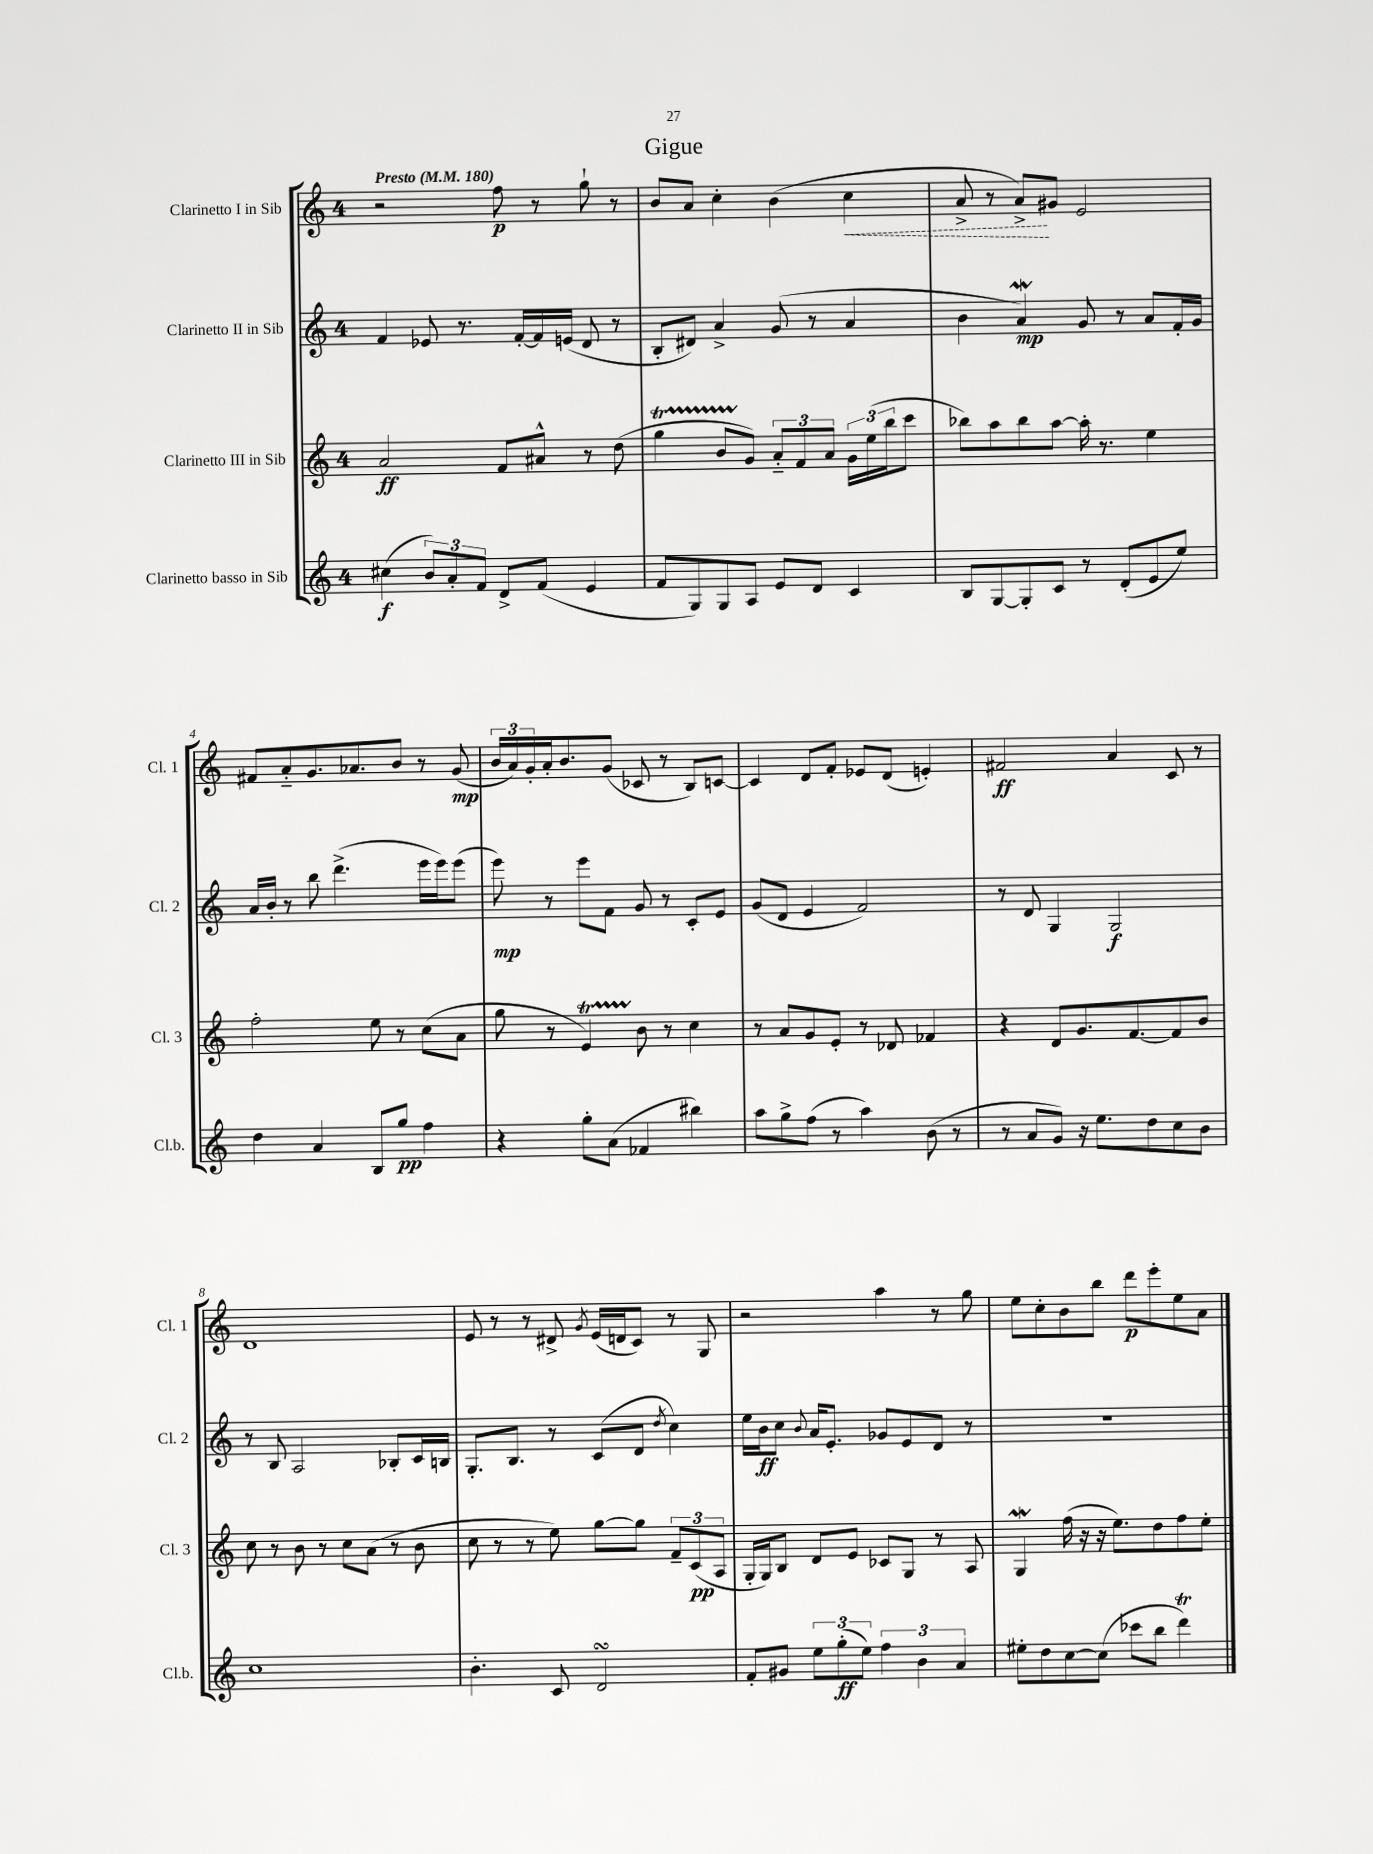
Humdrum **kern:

**kern	**kern	**kern	**kern
*staff4	*staff3	*staff2	*staff1
*clefG2	*clefG2	*clefG2	*clefG2
*k[]	*k[]	*k[]	*k[]
*M4/4	*M4/4	*M4/4	*M4/4
*MM180	*MM180	*MM180	*MM180
(4cc#\	2a/	4f/	2r
12b/L)	.	8e-/	.
12a'/	.	.	.
.	.	8.r	.
12f/J	.	.	.
8d^/L	8f/L	.	8ff\
.	.	[16f'/LL	.
(8f/J	8a#^^/J	16f/]	8r
.	.	(16e/JJ	.
4e/	8r	8d/	8gg`\
.	(8dd\	8r	8r
=	=	=	=
8f/L	4gg\	8B'/L	8b/L
8G/)	.	8d#/J)	8a/J
8G/	8b/L	4a^/	4cc'\
8A/J	8g/J)	.	.
8e/L	12a'~/L	(8g/	(4b\
.	12f/	.	.
8d/J	.	8r	.
.	12a/J	.	.
4c/	24g\LL	4a/	4cc\
.	(24ee\	.	.
.	24bb\J	.	.
.	8ccc\J	.	.
=	=	=	=
8B/L	8bb-\L)	4b\	8a^/
[8G/	8aa\	.	8r
8G'/]	8bb-\	4a/)	8a^/L)
8c/J	[8aa\J	.	8g#/J
8r	16aa'\]	8g/	2e/
.	8.r	.	.
(8d'/L	.	8r	.
8e/	4ee\	8a/L	.
8ee/J)	.	16f'/L	.
.	.	16g/JJ	.
=	=	=	=
4dd\	2ff'\	16a/LL	8f#/L
.	.	16b'/JJ	.
.	.	8r	8a'~/
4a/	.	8bb\	8.g/
.	.	(4.ddd^\	.
.	.	.	8.a-/
8B/L	8ee\	.	.
8gg/J	8r	.	8b/J
4ff\	(8cc\L	16eee\LL	8r
.	.	16eee\J)	.
.	8a\J	(8eee\J	(8g/
=	=	=	=
4r	8gg\	8eee\)	24b/LL
.	.	.	24a/)
.	.	.	24g'/
.	8r	8r	16a'/J
.	.	.	8.b/
8gg'\L	4e/)	8eee\L	.
(8a\J	.	8f\J	(8g/J
4f-/	8b\	8g/	8c-/
.	8r	8r	8r
4bb#\)	4cc\	8c'/L	8B/L)
.	.	8e/J	[8c/J
=	=	=	=
8aa\L	8r	(8g/L	4c/]
8gg^\	8a/L	8d/J	.
(8ff\J	8g/	4e/	8d/L
8r	8e'/J	.	8f'/J
4aa\)	8r	2f/)	8e-/L
.	8d-/	.	(8d/J
(8b\	4f-/	.	4e'/)
8r	.	.	.
=	=	=	=
8r	4r	8r	2f#/
8a/L	.	8d/	.
8g/J)	8d/L	4G/	.
16r	8.g/	.	.
8.ee\L	.	.	.
.	.	2G/	4a/
.	[8.f/	.	.
8dd\	.	.	.
8cc\	8f/]	.	8c/
8b\J	8b/J	.	8r
=	=	=	=
1cc	8cc\	8r	1d
.	8r	8B/	.
.	8b\	2A/	.
.	8r	.	.
.	8cc\L	.	.
.	(8a\J	.	.
.	8r	8B-'/L	.
.	8b\	16c/L	.
.	.	16B/JJ	.
=	=	=	=
4.b'\	8cc\	8.G'/L	8e/
.	8r	.	8r
.	.	8.B/J	.
.	8r	.	8r
8c/	8ee\)	8r	8d#^/
.	.	.	8qg/
2d/	[8gg\L	(8c/L	(16e/LL
.	.	.	16d/J
.	8gg\]J	8d/J	8c/J)
.	.	8qdd/	.
.	12f~/L	4cc\)	8r
.	(12c/	.	.
.	.	.	8G/
.	12A/J	.	.
=	=	=	=
8f'/L	16G'/LL	16ee\LL	2r
.	16G/J)	16b\J	.
8g#/J	8B/J	8cc\J	.
.	.	8qqb/	.
12ee\L	8d/L	16a/LK	.
.	.	8.e'/J	.
(12gg'\	.	.	.
.	8e/J	.	.
12ee\J)	.	.	.
6ff\	8c-/L	8g-/L	4aa\
.	8G/J	8e/	.
6b\	.	.	.
.	8r	8d/J	8r
6a/	.	.	.
.	8A/	8r	8gg\
=	=	=	=
8ee#'\L	4G/	1r	8ee\L
8dd\	.	.	8cc'\
[8cc\	(16ff\	.	8b\
.	16r	.	.
(8cc\]J	16r	.	8bb\J
.	8.ee\L)	.	.
8ccc-\L	.	.	8ddd\L
8bb\J	8dd\	.	8eee'\
4ddd\)	8ff\	.	8ee\
.	8ee'\J	.	8a\J
==	==	==	==
*-	*-	*-	*-
